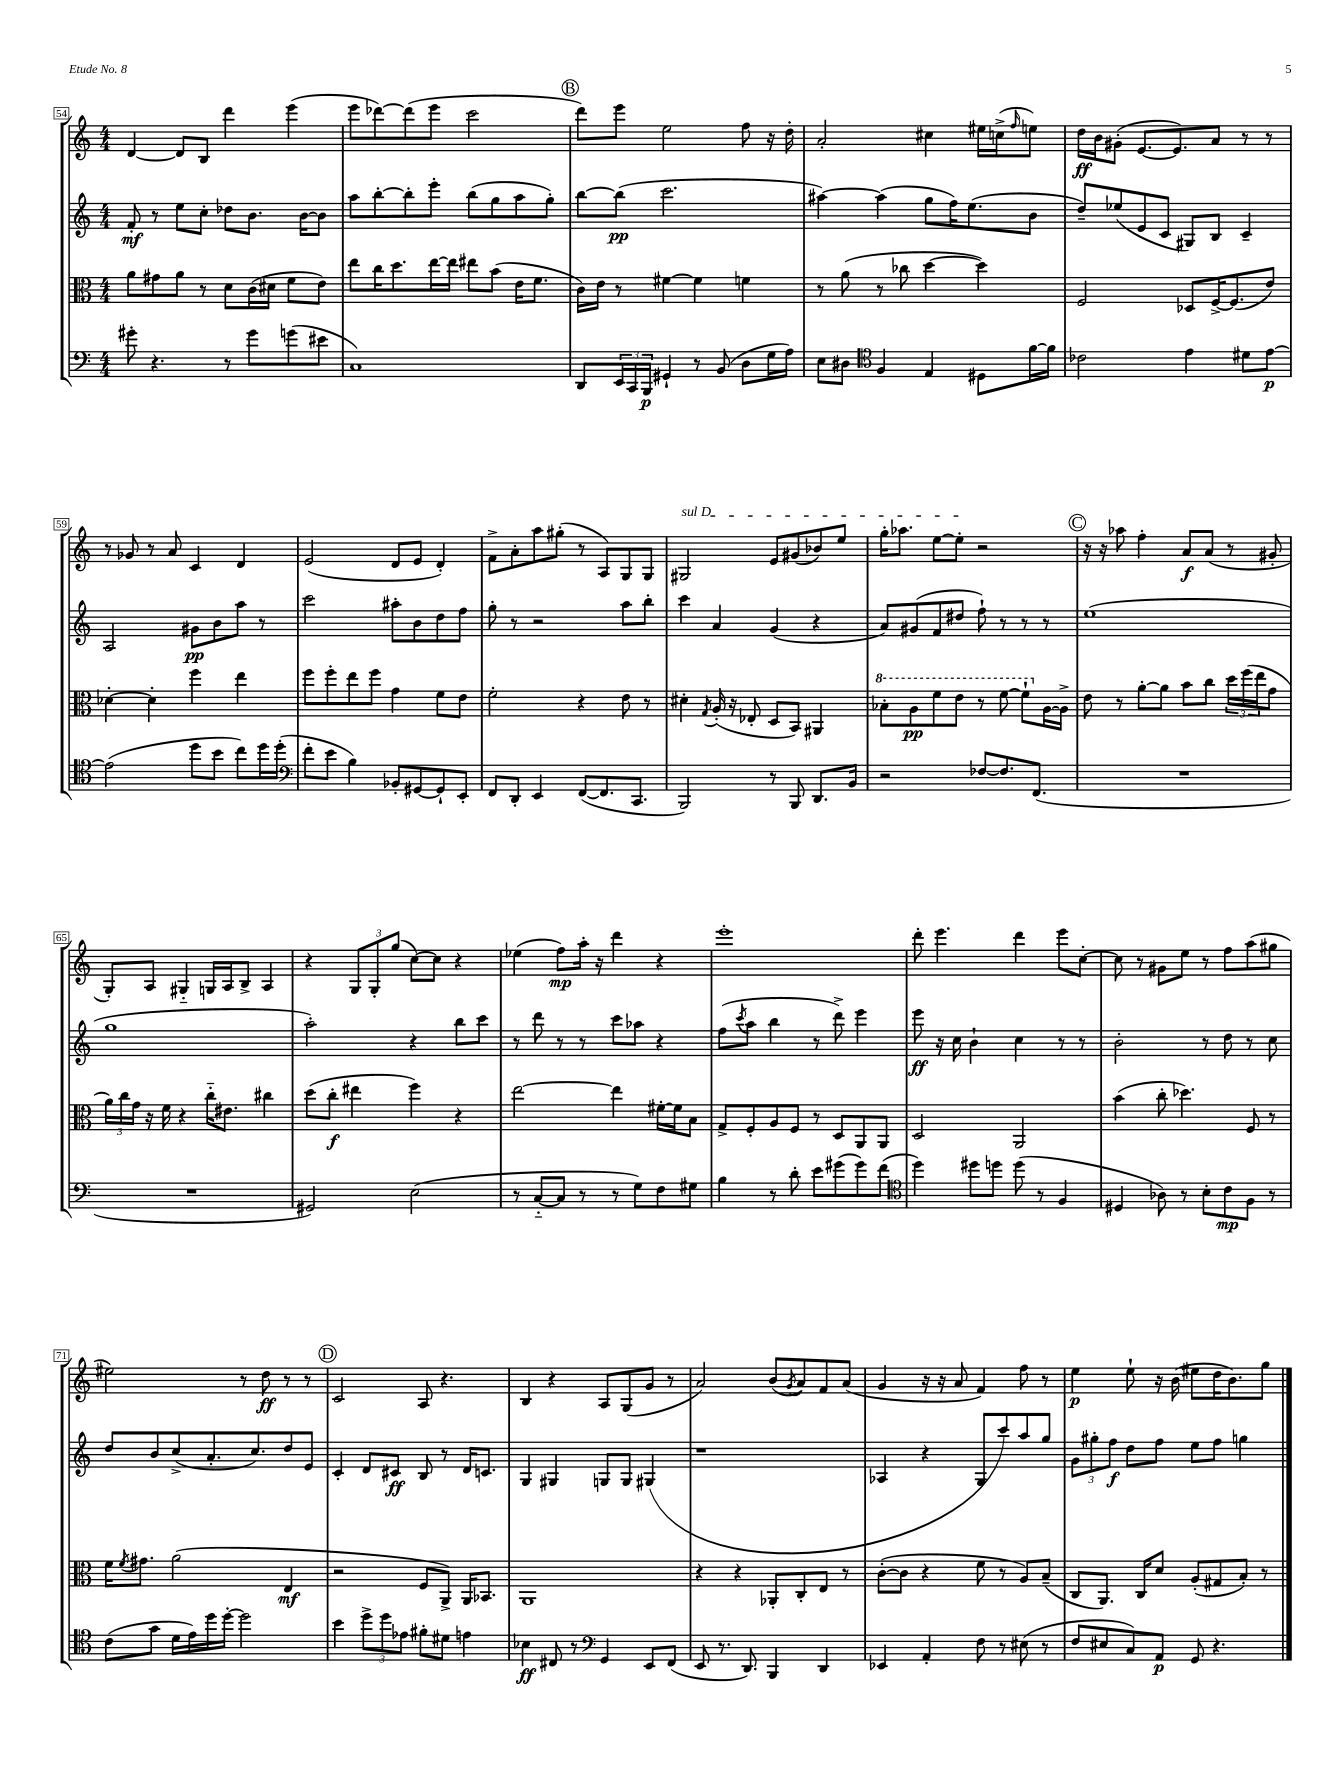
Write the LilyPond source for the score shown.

<<
\new StaffGroup <<
\new Staff = "s0" {
    \clef treble \key c \major \numericTimeSignature \time 4/4
    d'4~ d'8 b8 d'''4 e'''4( |
    e'''8 des'''8~) des'''8( e'''8 c'''2 |
    \mark \markup { \circle "B" } d'''8) e'''8 e''2 f''8 r16 d''16-. |
    a'2-. cis''4 eis''16 c''16->( \grace { f''16 } e''8) |
    d''16\ff b'16 gis'8-.( e'8.~ e'8.) a'8 r8 r8 |
    r8 ges'8 r8 a'8 c'4 d'4 |
    e'2( d'8 e'8 d'4-.) |
    f'8-> a'8-. a''8 gis''8-.( r8 a8) g8 g8 |
    \once \override TextSpanner.bound-details.left.text = \markup { \italic "sul D" } gis2\startTextSpan e'8 gis'8( bes'8) e''8 |
    g''16-. aes''8. e''8~ e''8-.\stopTextSpan r2 |
    \mark \markup { \circle "C" } r16 r16 aes''8 f''4-. a'8\f a'8( r8 gis'8-. |
    g8-.) a8 gis4-_ g16 a16 b8-> a4 |
    r4 \tuplet 3/2 { g8 g8-. g''8( } c''8~) c''8 r4 |
    ees''4( f''8\mp) a''16-. r16 d'''4 r4 |
    e'''1-. |
    d'''8-. e'''4. d'''4 e'''8 c''8~-. |
    c''8 r8 gis'8 e''8 r8 f''8 a''8( gis''8 |
    eis''2) r8 d''8\ff r8 r8 |
    \mark \markup { \circle "D" } c'2 a8 r4. |
    b4 r4 a8 g8( g'8 r8 |
    a'2) b'8( \acciaccatura { g'8 } a'8) f'8 a'8( |
    g'4 r16 r16 a'8 f'4) f''8 r8 |
    e''4\p e''8-! r16 b'16( eis''8 d''16 b'8.) g''8 \bar "|." |
}
\new Staff = "s1" {
    \clef treble \key c \major \numericTimeSignature \time 4/4
    f'8-.\mf r8 e''8 c''8-. des''8 b'8. b'16~ b'8 |
    a''8 b''8~-. b''8-. e'''8-. b''8( g''8 a''8 g''8-.) |
    \mark \markup { \circle "B" } b''8~ b''8\pp( c'''2. |
    ais''4~) ais''4( g''8 f''16) e''8.( b'8 |
    d''8--) ees''8( e'8 c'8 gis8) b8 c'4-- |
    a2 gis'8\pp b'8 a''8 r8 |
    c'''2 ais''8-. b'8 d''8 f''8 |
    g''8-. r8 r2 a''8 b''8-. |
    c'''4 a'4 g'4( r4 |
    a'8) gis'8( f'8 dis''8 f''8-!) r8 r8 r8 |
    \mark \markup { \circle "C" } e''1( |
    g''1 |
    a''2-.) r4 b''8 c'''8 |
    r8 d'''8 r8 r8 c'''8 aes''8 r4 |
    f''8( \acciaccatura { c'''8 } a''8 b''4 r8 d'''8->) e'''4 |
    e'''8\ff r16 c''16 b'4-! c''4 r8 r8 |
    b'2-. r8 d''8 r8 c''8 |
    d''8 b'8 c''8->( a'8.-. c''8.) d''8 e'8 |
    \mark \markup { \circle "D" } c'4-. d'8 cis'8\ff b8 r8 d'16 c'8. |
    g4 gis4 g8 g8 gis4( |
    r1 |
    aes4 r4 g8 c'''8) a''8 g''8 |
    \tuplet 3/2 { g'8 gis''8-. f''8\f } d''8 f''8 e''8 f''8 g''4 \bar "|." |
}
\new Staff = "s2" {
    \clef alto \key c \major \numericTimeSignature \time 4/4
    a'8 gis'8 a'8 r8 d'8 c'16( dis'16 f'8 e'8) |
    e''8 c''16 d''8. e''16~ e''16 eis''8 b'8( e'16 f'8. |
    \mark \markup { \circle "B" } c'16) e'16 r8 fis'4~ fis'4 f'4 |
    r8 a'8( r8 ces''8 d''4~ d''4) |
    f2 des8 f16~-> f8.( e'8) |
    des'4~-. des'4-. f''4 e''4 |
    f''8 f''8-. e''8 f''8 g'4 f'8 e'8 |
    f'2-. r4 e'8 r8 |
    dis'4-. \acciaccatura { g8 } a16-.( r16 ees8-. d8 b,8) ais,4 |
    \ottava #1 bes'8-. a'8\pp f''8 e''8 r8 f''8~ f''8-! \ottava #0 a16~ a16-> |
    \mark \markup { \circle "C" } e'8 r8 a'8~-. a'8 b'8 c''8 \tuplet 3/2 { d''16 f''16( e''16 } g'8 |
    \tuplet 3/2 { a'16) c''16 g'16 } r16 f'16 r4 c''16-_ eis'8. cis''4 |
    d''8( c''8-.\f eis''4 f''4) r4 |
    e''2~ e''4 fis'16~-. fis'16 b8 |
    g8-> f8-. a8 f8 r8 d8 a,8 a,8 |
    d2 a,2 |
    b'4( c''8-. des''4.) f8 r8 |
    f'16 \acciaccatura { f'8 } gis'8. a'2( e4\mf |
    \mark \markup { \circle "D" } r2 f8 a,8->) a,16 bes,8. |
    a,1 |
    r4 r4 aes,8-. c8-. e8 r8 |
    c'8~-.( c'8 r4 f'8 r8 a8) b8--( |
    c8 a,8.) c16 d'8 a8-.( gis8 b8-.) r8 \bar "|." |
}
\new Staff = "s3" {
    \clef bass \key c \major \numericTimeSignature \time 4/4
    gis'8-. r4. r8 gis'8 g'8( eis'8 |
    c1) |
    \mark \markup { \circle "B" } d,8 \tuplet 3/2 { e,16 c,16 b,,16\p } gis,4-! r8 b,8( d8 g16 a16) |
    e8 dis8 \clef tenor f4 e4 dis8 f'16~ f'16 |
    ces'2 e'4 dis'8 e'8~\p |
    e'2( d''8 b'8 c''8) d''16 d''16-.( |
    \clef bass f'8-. e'8 b4) bes,8-. gis,8~ gis,8-! e,8-. |
    f,8 d,8-. e,4 f,8~( f,8. c,8. |
    b,,2) r8 b,,8 d,8. b,16 |
    r2 fes8~ fes8. f,8.( |
    \mark \markup { \circle "C" } R1 |
    R1 |
    gis,2) e2( |
    r8 c8~-_ c8 r8 r8 g8) f8 gis8 |
    b4 r8 d'8-. e'8 gis'8( gis'8) f'8( |
    \clef tenor d''4) dis''8 d''8 d''8( r8 f4 |
    dis4 aes8) r8 b8-. c'8\mp f8 r8 |
    c'8( g'8 d'16 e'16) d''16 d''16~-. d''2 |
    \mark \markup { \circle "D" } b'4 \tuplet 3/2 { d''8-> d''8 ees'8 } fis'8-. dis'8 e'4 |
    bes4\ff cis8 r8 \clef bass g,4 e,8 f,8( |
    e,8 r8. d,8.) b,,4 d,4 |
    ees,4 a,4-. f8 r8 eis8( r8 |
    f8 eis8 c8) a,8\p g,8 r4. \bar "|." |
}
>>
>>
\layout { \context { \Score currentBarNumber = #54 \override BarNumber.stencil = #(make-stencil-boxer 0.1 0.3 ly:text-interface::print) } }
